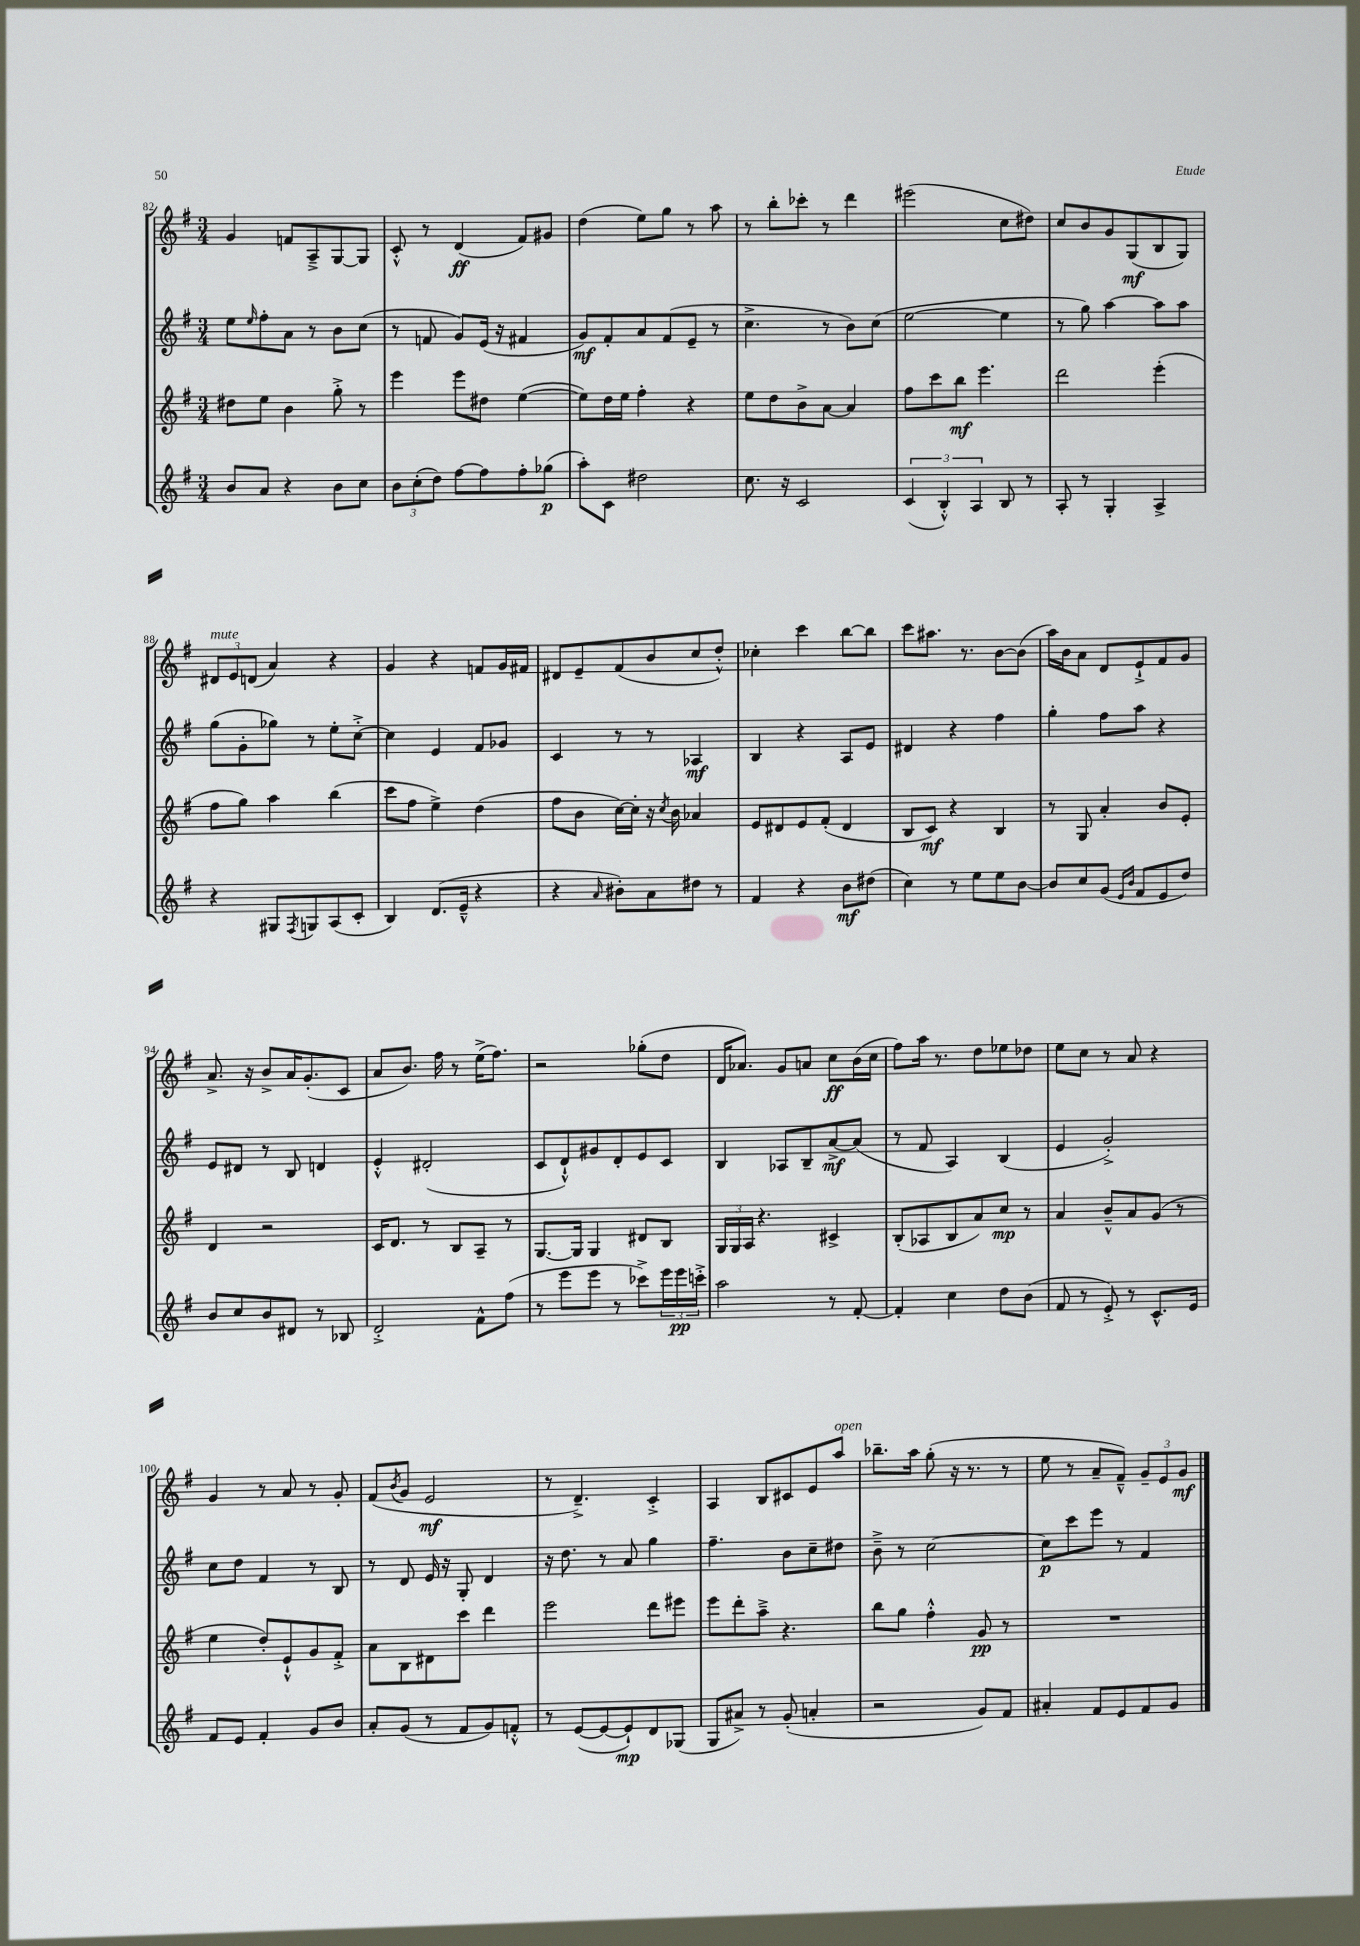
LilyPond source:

<<
\new StaffGroup <<
\new Staff = "s0" {
    \clef treble \key g \major \numericTimeSignature \time 3/4
    g'4 f'8 a8---> g8~ g8 |
    c'8-.-^ r8 d'4\ff( fis'8) gis'8 |
    d''4( e''8) g''8 r8 a''8 |
    r8 b''8-. ces'''8-. r8 d'''4 |
    eis'''2( c''8 dis''8) |
    c''8 b'8 g'8 g8\mf( b8 g8) |
    \tuplet 3/2 { dis'8^\markup { \italic "mute" } e'8 d'8( } a'4) r4 |
    g'4 r4 f'8 g'16 fis'16 |
    dis'8 e'8-- fis'8( b'8 c''8 d''8-.-^) |
    ces''4-. c'''4 b''8~ b''8 |
    c'''8 ais''8. r8. b'8~ b'8( |
    a''16) b'16 a'8 d'8 e'8-!-> fis'8 g'8 |
    a'8.-> r16 b'8-> a'16 g'8.-.( c'8 |
    a'8 b'8.) fis''16 r8 e''16->( fis''8.) |
    r2 ges''8-.( d''8 |
    d'16 aes'8.) g'8 a'8 c''8\ff b'16( c''16 |
    fis''8) a''16 r8. d''8 ees''8 des''8 |
    e''8 c''8 r8 a'8 r4 |
    g'4 r8 a'8 r8 g'8-. |
    fis'8( \acciaccatura { b'8 } g'8 e'2\mf |
    r8 d'4.--->) c'4-.-> |
    a4 b8 cis'8 e'8 a''8^\markup { \italic "open" } |
    bes''8.-- a''16 g''8-.( r16 r8. r8 |
    e''8 r8 a'8-- fis'8---^) \tuplet 3/2 { g'8-- e'8 g'8\mf } \bar "|." |
}
\new Staff = "s1" {
    \clef treble \key g \major \numericTimeSignature \time 3/4
    e''8 \grace { e''16 } fis''8-. a'8 r8 b'8 c''8( |
    r8 f'8 g'8) e'16( r16 fis'4 |
    g'8\mf) fis'8-. a'8 fis'8( e'8-- r8 |
    c''4.-> r8 b'8) c''8( |
    e''2~ e''4 |
    r8 g''8) a''4~ a''8 a''8 |
    g''8( g'8-. ges''8) r8 e''8-. c''8~-.-> |
    c''4 e'4 fis'8 ges'8 |
    c'4 r8 r8 aes4\mf |
    b4 r4 a8 e'8 |
    dis'4 r4 fis''4 |
    g''4-. fis''8 a''8 r4 |
    e'8 dis'8 r8 b8 d'4 |
    e'4-.-^ dis'2-.( |
    c'8 d'8-!-^) gis'8 d'8-. e'8 c'8 |
    b4 aes8 b8-- a'8~->\mf a'8( |
    r8 fis'8 a4) b4( |
    e'4 g'2-.->) |
    c''8 d''8 fis'4 r8 b8 |
    r8 d'8 e'16 r16 g8-. d'4 |
    r16 d''8. r8 a'8 g''4 |
    fis''4.-- b'8 c''8-- dis''8 |
    b'8---> r8 c''2~ |
    c''8\p c'''8 e'''8 r8 fis'4 \bar "|." |
}
\new Staff = "s2" {
    \clef treble \key g \major \numericTimeSignature \time 3/4
    dis''8 e''8 b'4 g''8-.-> r8 |
    e'''4 e'''8 dis''8 e''4~( |
    e''8) d''16 e''16 fis''4-. r4 |
    e''8 d''8 b'8-> a'8~ a'4 |
    fis''8 c'''8 b''8\mf e'''4. |
    d'''2 e'''4-.( |
    fis''8 g''8) a''4 b''4( |
    c'''8 fis''8 e''4->) d''4( |
    fis''8 b'8 c''16~) c''16-. r16 \acciaccatura { c''8 } b'16 aes'4 |
    e'8 dis'8 e'8 fis'8-.( dis'4 |
    b8 c'8\mf) r4 b4 |
    r8 g8 a'4-. b'8 e'8-. |
    d'4 r2 |
    c'16 d'8. r8 b8 a8-- r8 |
    g8.~ g16 g4 dis'8 b8 |
    \tuplet 3/2 { g16 g16 a16 } r4. cis'4-> |
    b8-.( aes8 b8 a'8) c''8\mp r8 |
    a'4 b'8---^ a'8 g'8( r8 |
    e''4 d''8-.) e'8-!-^ g'8 fis'8-.-> |
    a'8 b8 dis'8 c'''8 d'''4 |
    e'''2 d'''8 eis'''8 |
    e'''8 d'''8-. a''8---> r4. |
    b''8 g''8 fis''4-.-^ g'8\pp r8 |
    R2. \bar "|." |
}
\new Staff = "s3" {
    \clef treble \key g \major \numericTimeSignature \time 3/4
    b'8 a'8 r4 b'8 c''8 |
    \tuplet 3/2 { b'8 c''8-.( d''8) } fis''8~ fis''8 fis''8-. ges''8\p( |
    a''8-.) c'8 dis''2 |
    c''8. r16 c'2 |
    \tuplet 3/2 { c'4( b4-.-^) a4 } b8 r8 |
    a8-. r8 g4-. a4-> |
    r4 gis8 \acciaccatura { fis8 } g8 a8( c'8-. |
    b4) d'8.( e'16---^ r4 |
    r4 \grace { a'16 } bis'8-.) a'8 dis''8 r8 |
    fis'4 r4 b'8\mf dis''8( |
    c''4) r8 e''8 e''8 b'8~ |
    b'8 c''8 g'8( \grace { e'16 b'16 } fis'8 e'8 d''8) |
    b'8 c''8 b'8 dis'8 r8 bes8 |
    d'2-.-> fis'8-^ fis''8( |
    r8 e'''8 e'''8 r8 ces'''8->) \tuplet 3/2 { e'''16 e'''16\pp c'''16-.-> } |
    a''2 r8 fis'8~-. |
    fis'4-. c''4 d''8 b'8( |
    fis'8 r8 e'8-.->) r8 c'8.-^ e'16 |
    fis'8 e'8 fis'4-. g'8 b'8 |
    a'8-. g'8( r8 fis'8 g'8) f'8-.-^ |
    r8 e'8~( e'8~ e'8-!\mp) d'8 ges8( |
    g8 ais'8->) r8 g'8-.( a'4-. |
    r2 g'8) fis'8 |
    ais'4-. fis'8 e'8 fis'8 g'8 \bar "|." |
}
>>
>>
\layout { \context { \Score currentBarNumber = #82 } }
